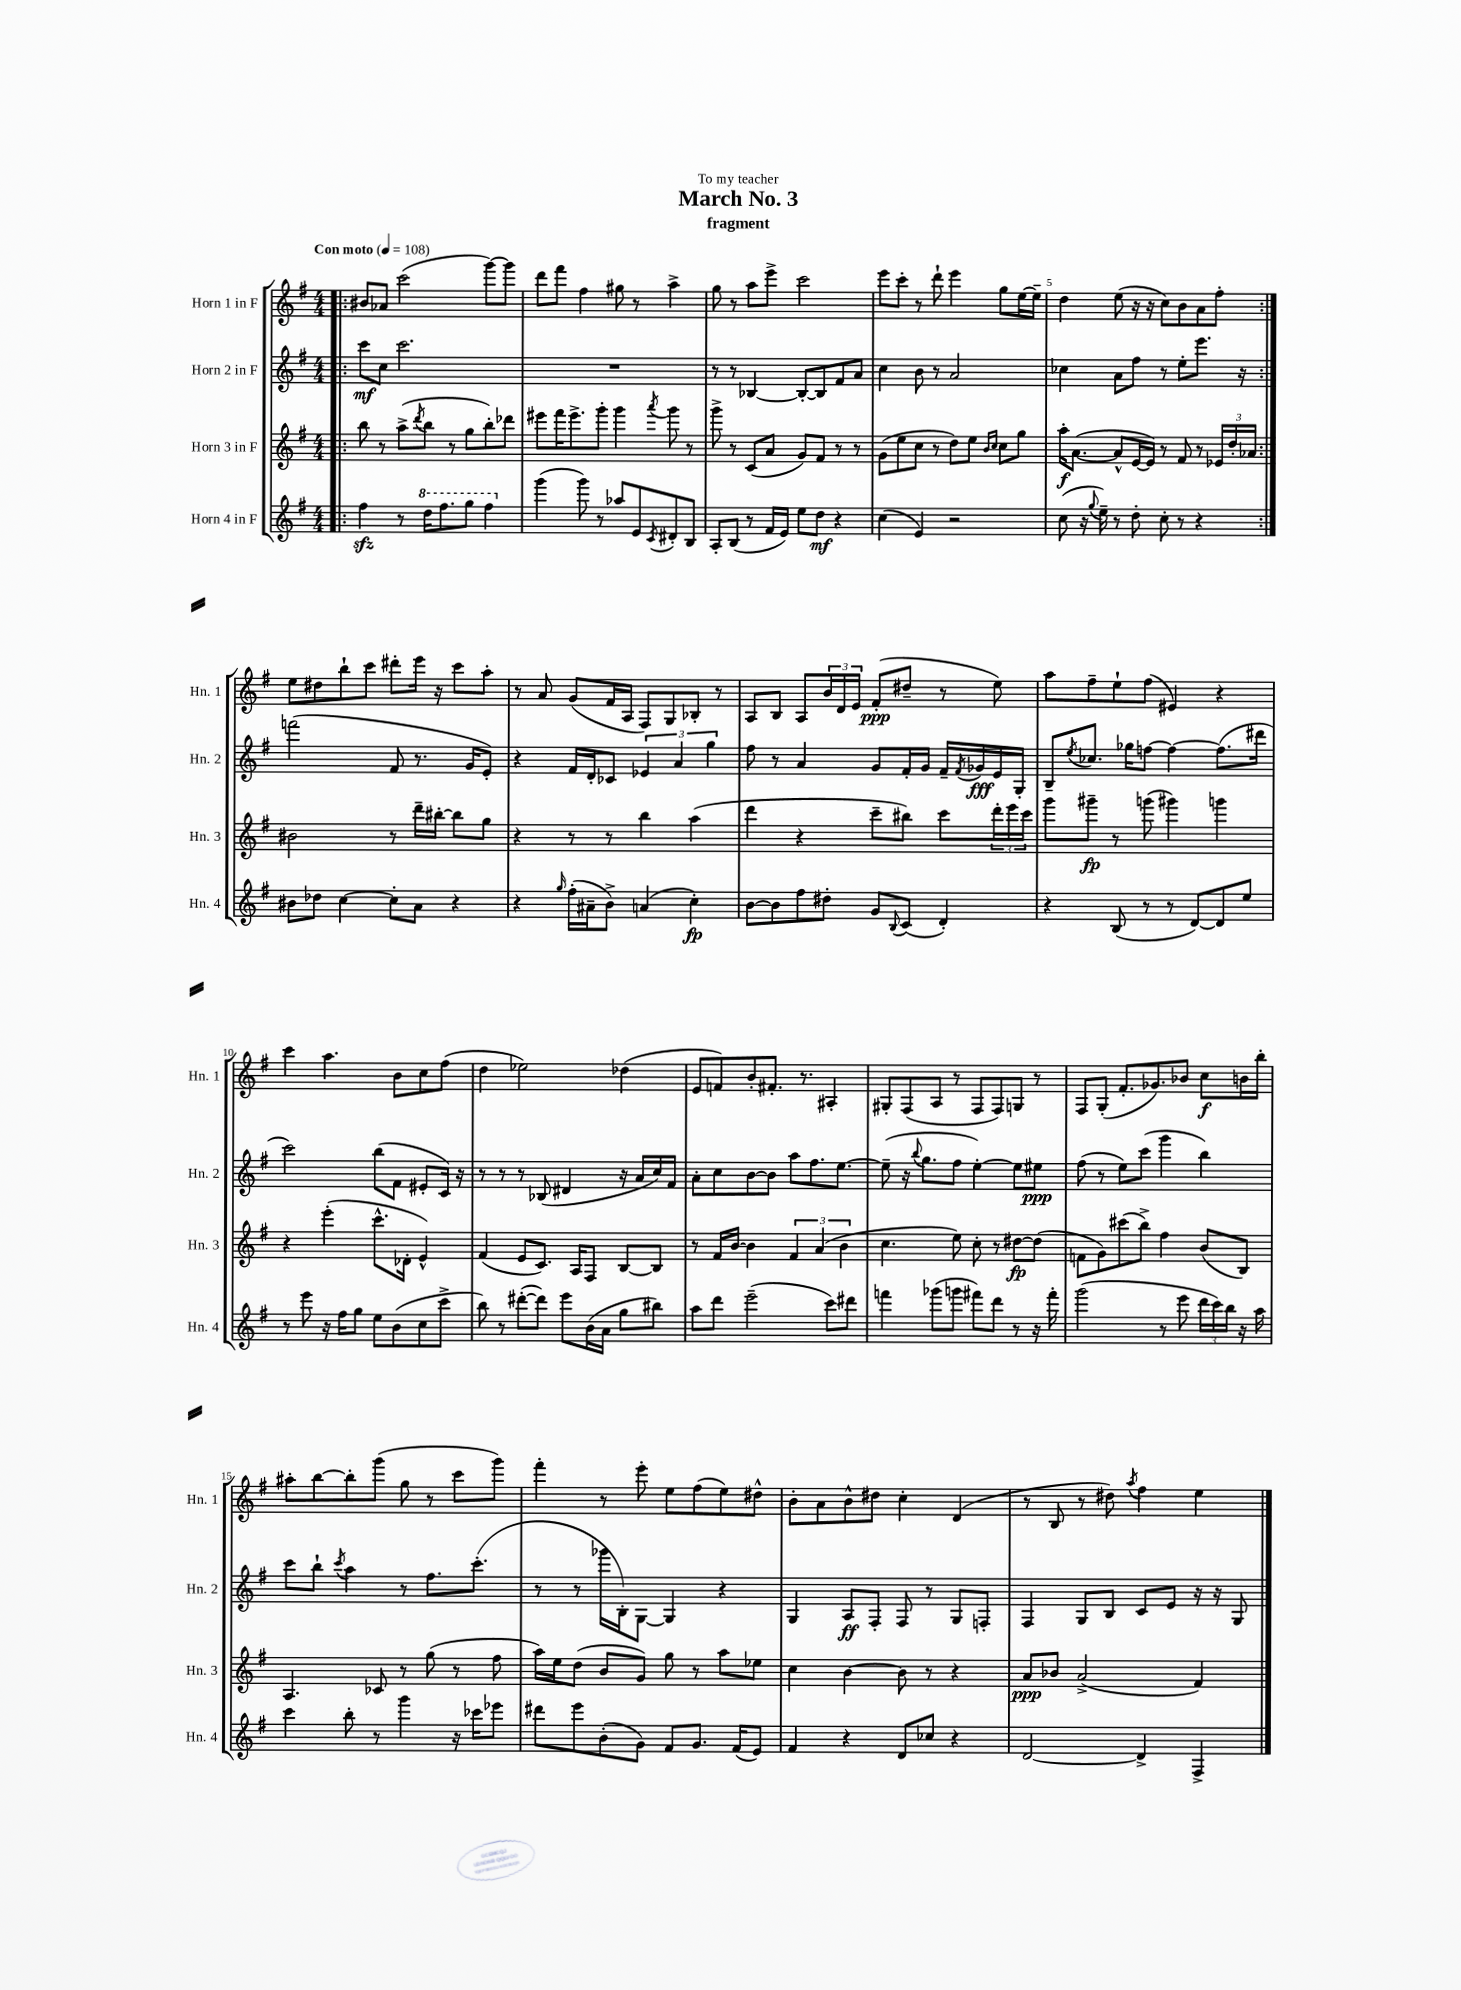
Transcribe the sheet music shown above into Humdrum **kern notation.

**kern	**kern	**kern	**kern
*staff4	*staff3	*staff2	*staff1
*clefG2	*clefG2	*clefG2	*clefG2
*k[f#]	*k[f#]	*k[f#]	*k[f#]
*M4/4	*M4/4	*M4/4	*M4/4
*MM108	*MM108	*MM108	*MM108
=!|:	=!|:	=!|:	=!|:
4ff#	8bb	8ccc	8b#
.	8r	8cc	8a-
8r	(8aa^	2.ccc	(2ccc
.	8qddd	.	.
16ddd	8bb	.	.
8.fff#	.	.	.
.	8r	.	.
8ggg	8gg	.	.
4fff#	8bb')	.	[8ggg)
.	8ddd-	.	8ggg]
=	=	=	=
(4ggg	8eee#	1r	8ddd
.	16fff#	.	8fff#
.	8.eee#^	.	.
8ggg)	.	.	4ff#
8r	8ggg'	.	.
8aa-	4ggg	.	8gg#
8e	.	.	8r
8qc	8qaaa	.	.
8d#'	8ggg	.	4aa^
8B	8r	.	.
=	=	=	=
8A'	8ggg^	8r	8gg
(8B	8r	8r	8r
8r	(8c	[4B-	8aa
16f#	8a	.	8eee^
16e)	.	.	.
8ee	8g)	8B-'_	2ccc
8dd	8f#	8B-]	.
4r	8r	8f#	.
.	8r	8a	.
=	=	=	=
(4cc	(8g	4cc	8eee
.	8ee	.	8ccc'
4e)	8cc	8b	8r
.	8r	8r	8ddd`
2r	8dd)	2a	4eee
.	8ee	.	.
.	16qqb	.	.
.	16qqcc	.	.
.	8cc	.	8gg
.	8gg	.	[16ee
.	.	.	16ee~]
=	=	=	=
(8cc	16aa'	4cc-	4dd
.	([8.a	.	.
16r	.	.	.
8qqgg	.	.	.
16ee~)	.	.	.
8r	8a^^]	8a	(8ee
8dd'	[16e	8ff#	16r
.	16e])	.	16r
8cc'	8r	8r	8cc)
8r	8f#	8ee'	8b
4r	8r	8.eee	8a
.	24e-	.	8ff#'
.	24dd'	.	.
.	.	16r	.
.	24a-	.	.
=:|!	=:|!	=:|!	=:|!
8b#	2b#	(2fff	8ee
8dd-	.	.	8dd#
[4cc	.	.	8bb`
.	.	.	8ccc
8cc']	8r	8f#	8ddd#'
8a	16ddd~	8.r	16eee
.	[16bb#'	.	16r
4r	8bb#]	.	8ccc
.	.	16g	.
.	8gg	8e')	8aa'
=	=	=	=
4r	4r	4r	8r
.	.	.	8a
16qqgg	.	.	.
(16ff#'	8r	16f#	(8g
16a#~	.	16d'	.
8b^)	8r	8c-	16f#
.	.	.	16A
(4a	4bb	6e-	8F#)
.	.	.	8G
.	.	6a	.
4cc')	(4aa	.	8B-'
.	.	6gg	.
.	.	.	8r
=	=	=	=
[8b	4ddd	8ff#	8A
8b]	.	8r	8B
8ff#	4r	4a	8A
8dd#'	.	.	24b
.	.	.	24d
.	.	.	24e
8g	8ccc~	8g	(8f#'
8qqB	.	.	.
(8c	8bb#)	16f#'	8dd#~
.	.	16g	.
4d')	8ccc	16f#~	8r
.	.	8qf#	.
.	.	16g-	.
.	24ddd'	16e	8ee)
.	24eee	.	.
.	.	16G'	.
.	24ccc	.	.
=	=	=	=
4r	8ggg	8B~	8aa
.	.	8qee	.
.	8ggg#~	8.cc-	8ff#~
(8B	8r	.	8ee`
.	.	16gg-	.
8r	(8ggg	[8ff	(8ff#
8r	4ggg#)	4ff_	4e#)
[8d)	.	.	.
8d]	4ggg	(8.ff]	4r
8ee	.	.	.
.	.	16ddd#	.
=	=	=	=
8r	4r	2ccc)	4ccc
8eee	.	.	.
16r	(4eee'	.	4.aa
16ff#	.	.	.
8gg	.	.	.
8ee	8.ccc^^	(8bb	.
(8b	.	8f#	8b
.	16d-'	.	.
8cc	4e^^)	8e#'	8cc
8ccc^	.	16c)	(8ff#
.	.	16r	.
=	=	=	=
8bb)	(4f#	8r	4dd
8r	.	8r	.
([8ddd#'	8e	8r	2ee-)
8ddd#])	8.c)	(8B-	.
8eee	.	4d#	.
.	16A	.	.
(16b	8F#	.	.
16a	.	.	.
8gg	[8B	16r	(4dd-
.	.	16a	.
8bb#)	8B]	16cc)	.
.	.	16f#	.
=	=	=	=
8aa	8r	8a'	8e
8ddd	16f#	8cc	8f)
.	[16b	.	.
(2eee~	4b]	[8b	8b'
.	.	8b]	8.f#'
.	6f#	8aa	.
.	.	.	8.r
.	.	8.ff#	.
.	(6a	.	.
8ccc)	.	.	4A#'
.	.	[8.ee	.
.	6b	.	.
8ddd#	.	.	.
=	=	=	=
4fff	4.cc	(8ee~]	8G#'
.	.	16r	(8F#
.	.	8qqbb	.
.	.	8.gg	.
(8ggg-	.	.	8A
8ggg	8ee)	8ff#	8r
8fff#)	8cc'	[4ee')	8F#
8ddd	8r	.	8F#)
8r	[8dd#	8ee]	8G
16r	(8dd#]	8ee#	8r
16fff#'	.	.	.
=	=	=	=
(2ggg	8f	(8ff#	8F#
.	8g)	8r	(8G'
.	(8ccc#	8ee)	8.f#'
.	8bb^)	(8ccc	.
.	.	.	8.g-)
8r	4ff#	4ggg	.
8eee	.	.	8b-
24ddd	(8b	4bb)	8cc
24ccc)	.	.	.
24bb	.	.	.
16r	8B)	.	16b
16aa	.	.	16bb'
=	=	=	=
4ccc	4.A	8ccc	8aa#'
.	.	8bb`	[8bb
.	.	8qccc	.
8bb'	.	4aa	8bb']
8r	8c-	.	(8ggg
4ggg	8r	8r	8gg
.	(8gg	8.ff#	8r
16r	8r	.	8ccc
16ccc-	.	(8.ccc'	.
8eee-	8ff#	.	8ggg)
=	=	=	=
8ddd#	16aa)	8r	4fff#'
.	16ee	.	.
8eee	(8dd	8r	.
(8b'	8b	16ggg-	8r
.	.	16B')	.
8g)	8g)	[8G	8eee'
8f#	8gg	4G]	8ee
8.g	8r	.	(8ff#
.	8aa	4r	8ee)
(16f#	.	.	.
8e)	8ee-	.	8dd#^^
=	=	=	=
4f#	4cc	4G	8b'
.	.	.	8a
4r	[4b	8A	8b^^
.	.	8F#'	8dd#
8d	8b]	8F#	4cc'
8cc-	8r	8r	.
4r	4r	8G	(4d
.	.	8F'	.
=	=	=	=
[2d	8a	4F#	8r
.	8b-	.	8B
.	(2a^	8G	8r
.	.	8B	8dd#)
.	.	.	8qaa
4d^]	.	8c	4ff#
.	.	8e	.
4F#^	4f#)	16r	4ee
.	.	16r	.
.	.	8G	.
==	==	==	==
*-	*-	*-	*-
